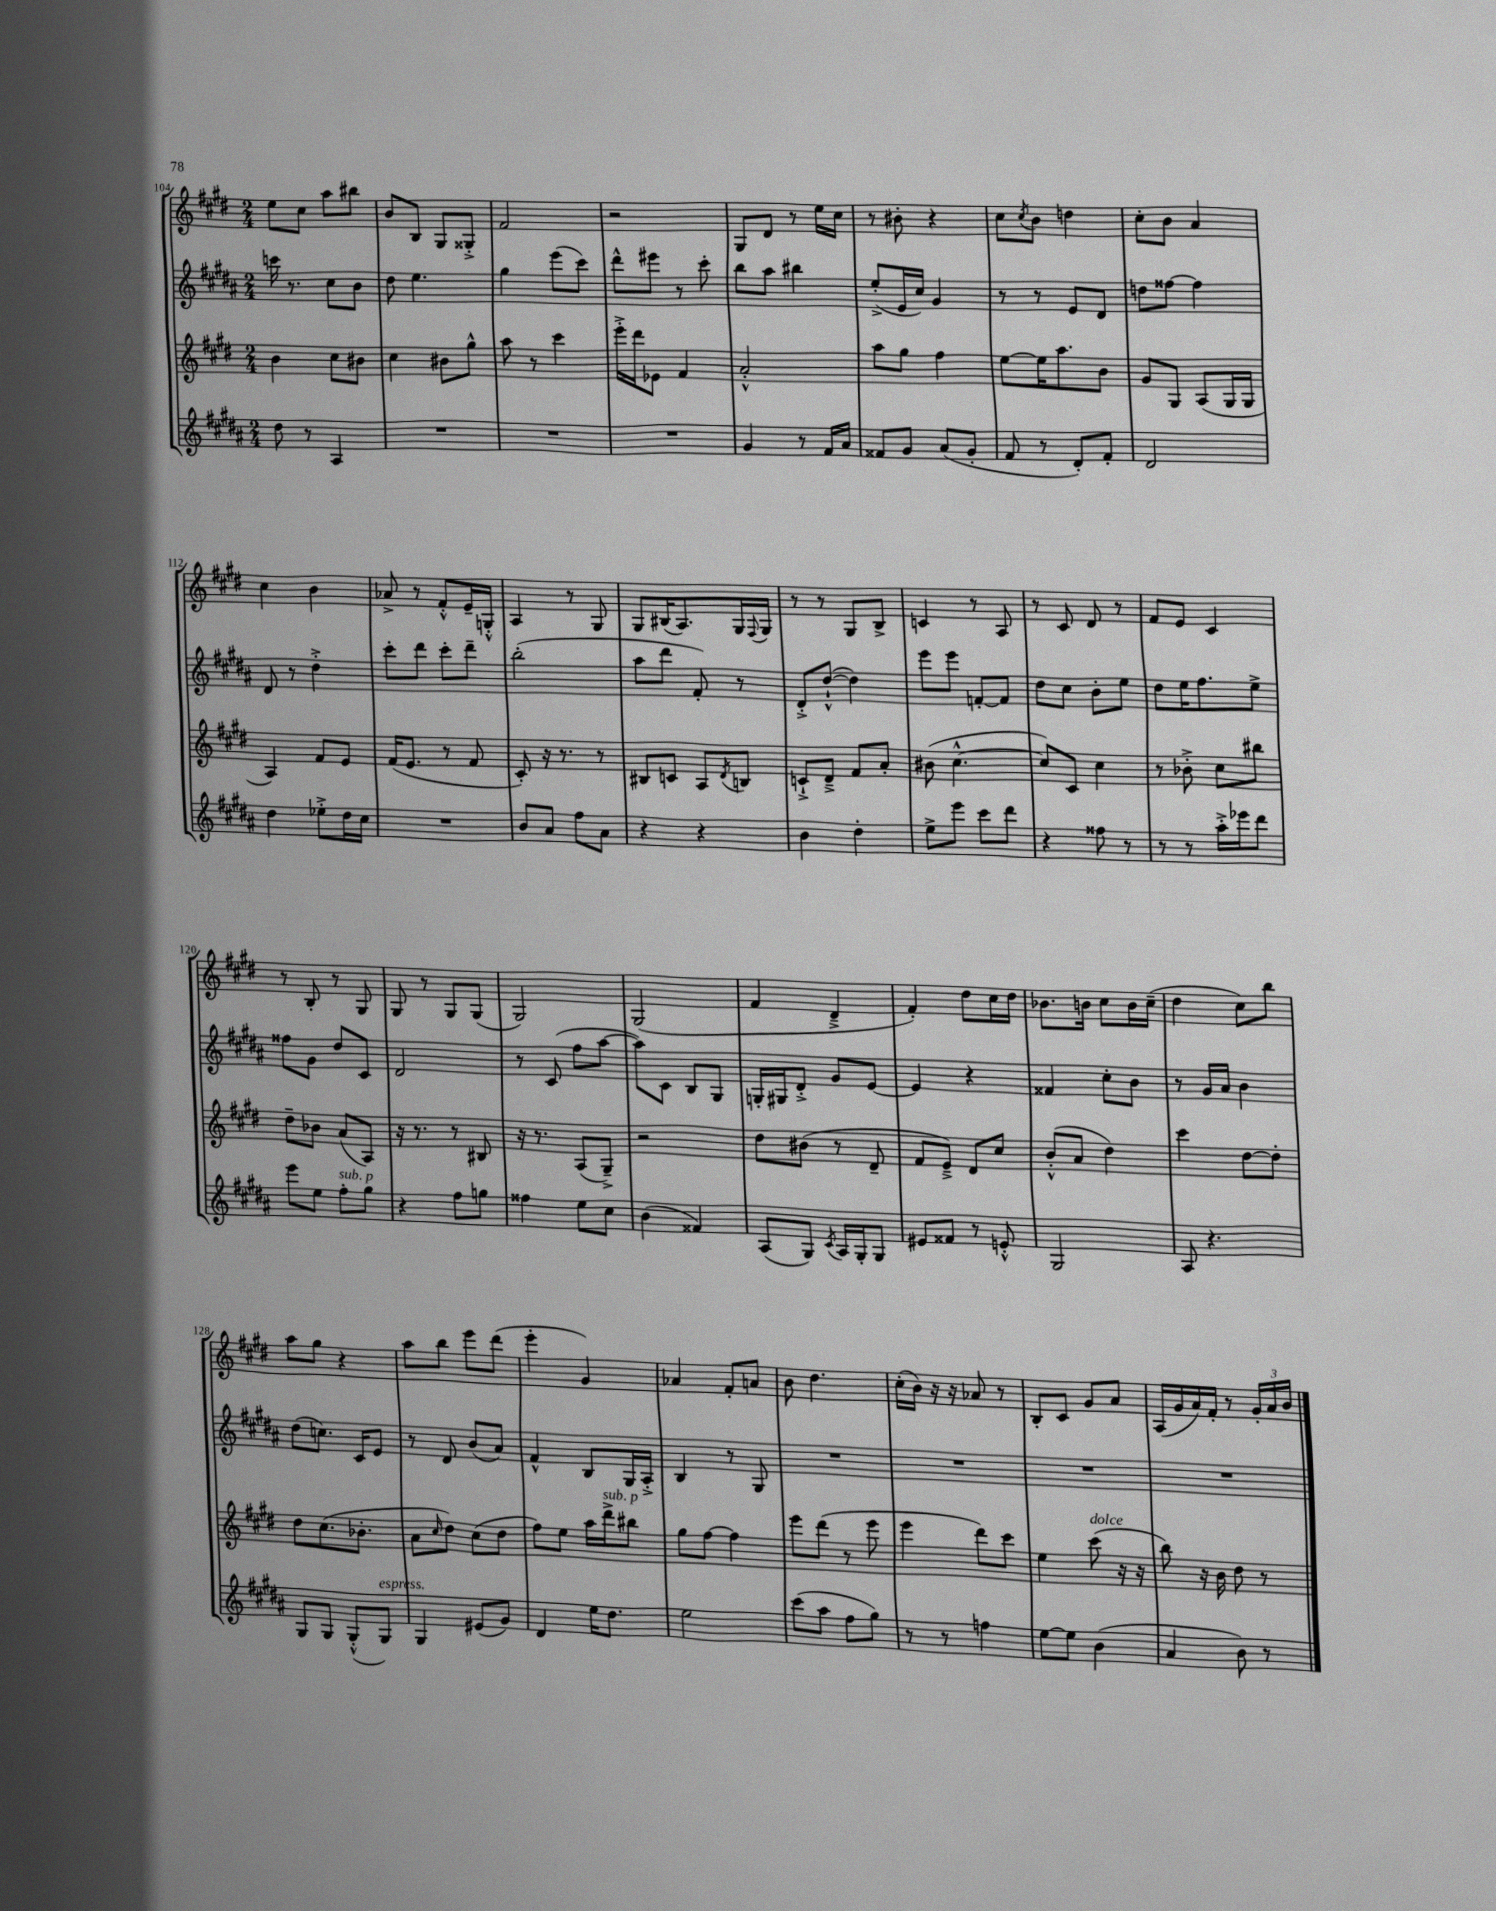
<<
\new StaffGroup <<
\new Staff = "s0" {
    \clef treble \key e \major \numericTimeSignature \time 2/4
    e''8 cis''8 a''8 bis''8 |
    b'8 b8 gis8 gisis8-.-> |
    fis'2 |
    r2 |
    gis8 dis'8 r8 e''16 cis''16 |
    r8 bis'8-. r4 |
    cis''8 \acciaccatura { cis''8 } b'8 d''4 |
    cis''8-. b'8 a'4 |
    cis''4 b'4 |
    aes'8-> r8 fis'8-.-^ e'16-- g16-.-^ |
    a4 r8 gis8 |
    gis8 bis16( a8.) gis16 \appoggiatura { fis8 } gis16 |
    r8 r8 gis8 b8-> |
    c'4 r8 a8 |
    r8 cis'8 dis'8 r8 |
    fis'8 e'8 cis'4 |
    r8 b8-. r8 gis8 |
    gis8 r8 gis8 gis8( |
    gis2) |
    gis2( |
    fis'4 dis'4---> |
    fis'4-.) dis''8 cis''16 dis''16 |
    bes'8. b'16 cis''8 b'16 cis''16--( |
    dis''4 cis''8) b''8 |
    a''8 gis''8 r4 |
    a''8 b''8 e'''8 dis'''8( |
    e'''4-. gis'4) |
    aes'4 fis'8-. a'8 |
    b'8 dis''4. |
    cis''16-.( b'16) r16 r16 aes'8 r8 |
    b8-. cis'8 gis'8 a'8 |
    a16( gis'16 a'16) fis'16-. r8 \tuplet 3/2 { gis'16-. a'16 b'16 } \bar "|." |
}
\new Staff = "s1" {
    \clef treble \key b \major \numericTimeSignature \time 2/4
    c'''16 r8. cis''8 b'8 |
    dis''8 e''4. |
    gis''4 e'''8( cis'''8) |
    dis'''8-^ eis'''8 r8 cis'''8-. |
    b''8 ais''8 bis''4 |
    e''8-.->( e'16 cis''16) gis'4 |
    r8 r8 e'8 dis'8 |
    d''8 fisis''8~ fisis''4 |
    dis'8 r8 dis''4-.-> |
    cis'''8-. dis'''8 cis'''8-. dis'''8-- |
    b''2-.( |
    ais''8 dis'''8 fis'8-.) r8 |
    dis'8-.-> dis''8~-!-^( dis''4) |
    e'''8 e'''8 f'8~-. f'8 |
    dis''8 cis''8 b'8-. e''8 |
    dis''8 e''16 fis''8. e''8-> |
    fisis''8 gis'8 dis''8 cis'8 |
    dis'2 |
    r8 cis'8( fis''8 ais''8~ |
    ais''8) cis'8 b8 gis8 |
    g16-. gis16 dis'8-.-> gis'8 e'8~ |
    e'4 r4 |
    fisis'4 cis''8-. b'8 |
    r8 gis'16 ais'16 b'4 |
    dis''8( c''8.) cis'16 e'8 |
    r8 dis'8 b'8( ais'8) |
    fis'4-^ b8 gis16 ais16-.-> |
    b4 r8 gis8 |
    R2 |
    R2 |
    R2 |
    R2 \bar "|." |
}
\new Staff = "s2" {
    \clef treble \key e \major \numericTimeSignature \time 2/4
    b'4 cis''8 bis'8 |
    cis''4 bis'8 gis''8-^ |
    a''8 r8 cis'''4 |
    e'''16-.-> dis'''16 ees'8 fis'4 |
    a'2-.-^ |
    a''8 gis''8 fis''4 |
    e''8~ e''16 a''8. b'8 |
    gis'8 gis8 a8( gis16 gis16 |
    a4) fis'8 e'8 |
    fis'16( e'8. r8 fis'8 |
    cis'8-.) r16 r8. r8 |
    bis8 c'8 a8 \acciaccatura { dis'8 } b8 |
    c'8-!-> dis'8---> fis'8 a'8-. |
    bis'8( cis''4.~-^ |
    cis''8) cis'8 cis''4 |
    r8 bes'8-.-> cis''8 bis''8 |
    dis''8-- bes'8 a'8( a8) |
    r16 r8. r8 bis8 |
    r16 r8. a8( gis8--->) |
    r2 |
    dis''8 bis'8( r8 dis'8-- |
    fis'8 e'8--->) dis'8 cis''8 |
    b'8-.-^( a'8 dis''4) |
    cis'''4 dis''8~ dis''8-. |
    dis''8 cis''8.( bes'8.-. |
    a'8 \grace { cis''16 } dis''8) cis''8( dis''8 |
    fis''8) e''8 a''16 dis'''16->^\markup { \italic "sub. p" } bis''8 |
    gis''8 fis''8~ fis''4 |
    e'''8 dis'''8( r8 e'''8 |
    e'''4 dis'''8) cis'''8 |
    e''4 cis'''8^\markup { \italic "dolce" }( r16 r16 |
    b''8) r16 b'16 dis''8 r8 \bar "|." |
}
\new Staff = "s3" {
    \clef treble \key b \major \numericTimeSignature \time 2/4
    dis''8 r8 ais4 |
    R2 |
    R2 |
    R2 |
    gis'4 r8 fis'16 ais'16 |
    fisis'8 gis'8 ais'8( gis'8-. |
    fis'8 r8 dis'8-.) fis'8-. |
    dis'2 |
    dis''4 ees''8-.-> dis''16 cis''16 |
    R2 |
    b'8 ais'8 fis''8 ais'8 |
    r4 r4 |
    b'4 dis''4-. |
    e''8-> e'''8 cis'''8 dis'''8 |
    r4 fisis''8 r8 |
    r8 r8 ais''16-.-> ees'''16 dis'''8 |
    e'''8 e''8 fis''8-.^\markup { \italic "sub. p" } gis''8 |
    r4 fis''8 g''8 |
    fisis''4 e''8 cis''8 |
    b'4( fisis'4) |
    ais8( gis8) \acciaccatura { cis'8 } ais16 gis16-. gis8 |
    eis'8 fisis'8 r8 e'8-.-^ |
    gis2 |
    ais8 r4. |
    gis8 gis8 gis8-.-^( gis8^\markup { \italic "espress." }) |
    gis4 eis'8( gis'8) |
    dis'4 e''16 dis''8. |
    e''2 |
    cis'''8( ais''8 fis''8 gis''8) |
    r8 r8 f''4 |
    e''8~ e''8 b'4( |
    ais'4 b'8) r8 \bar "|." |
}
>>
>>
\layout { \context { \Score currentBarNumber = #104 } }
